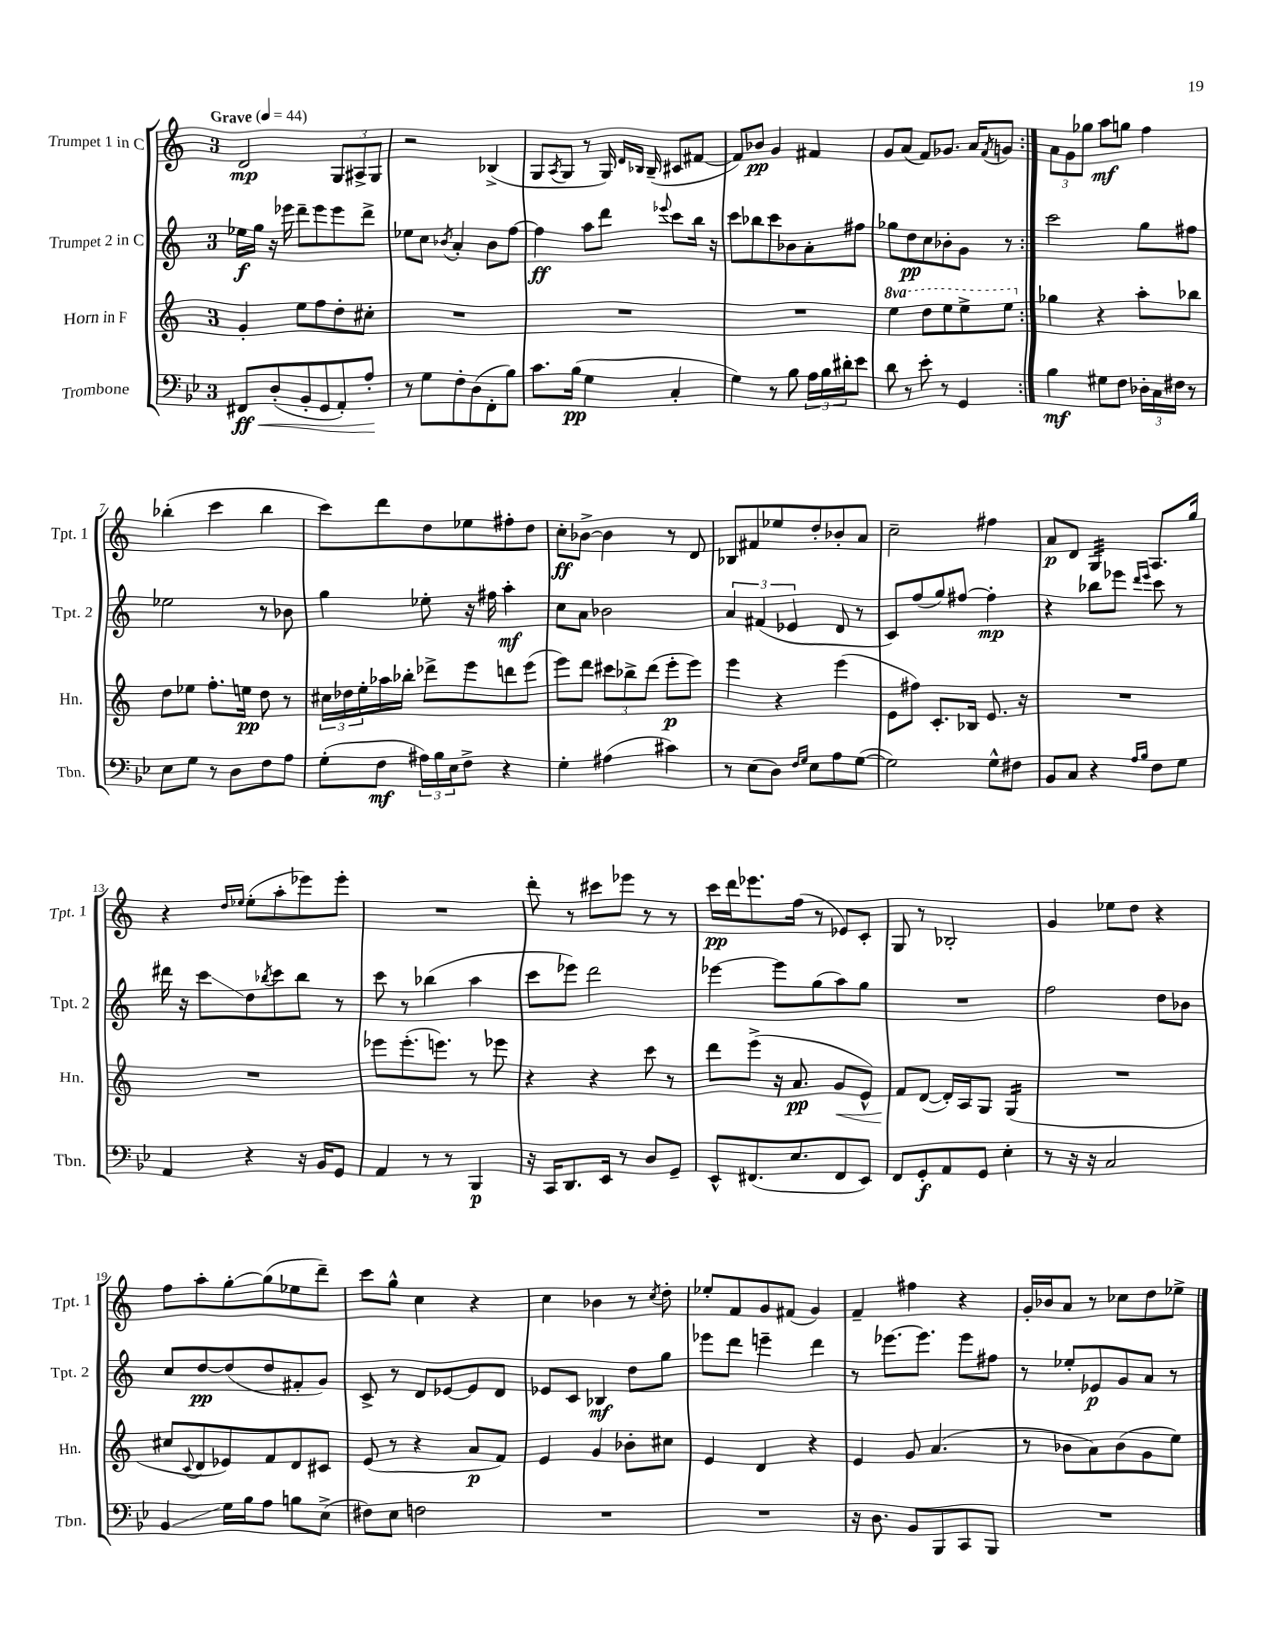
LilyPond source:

<<
\new StaffGroup <<
\new Staff = "s0" \with { instrumentName = "Trumpet 1 in C" shortInstrumentName = "Tpt. 1" } {
    \clef treble \key c \major \once \override Staff.TimeSignature.style = #'single-digit \time 3/4 \tempo "Grave" 4 = 44
    \repeat volta 2 { d'2\mp \tuplet 3/2 { g8 ais8-> g8 } |
    r2 bes4->( |
    g8 \acciaccatura { a8 } g8 r8 g16) \grace { d'16 bes16 } bes16--( cis'8 fis'8~ |
    fis'8) bes'8\pp g'4 fis'4 |
    g'8 a'8( f'8) ges'8. a'16 \acciaccatura { f'8 } g'8 | }
    \tuplet 3/2 { a'8 g'8 ges''8 } a''8\mf g''8 f''4 |
    bes''4-.( c'''4 bes''4 |
    c'''8) d'''8 d''8 ees''8 fis''8-. d''8 |
    c''8-.\ff bes'8~-> bes'4 r8 d'8 |
    bes8 fis'8 ees''8 d''8-. bes'8-. a'8 |
    c''2-- fis''4 |
    a'8\p d'8 g4:32 a8. g''16 |
    r4 \grace { d''16 ees''16 } ees''8-.( a''8-. ees'''8) ees'''8-. |
    R2. |
    d'''8-. r8 cis'''8 ees'''8 r8 r8 |
    c'''16\pp d'''16 ees'''8. f''16( r8 ees'8) c'8-. |
    g8 r8 bes2-. |
    g'4 ees''8 d''8 r4 |
    f''8 a''8-. g''8~-. g''8( ees''8 d'''8--) |
    c'''8 g''8-^ c''4 r4 |
    c''4 bes'4 r8 \acciaccatura { c''8 } d''8-. |
    ees''8-. f'8 g'8 fis'8( g'4) |
    f'4-- fis''4 r4 |
    g'16-. bes'16 a'8 r8 ces''8 d''8 ees''8-> \bar "|." |
}
\new Staff = "s1" \with { instrumentName = "Trumpet 2 in C" shortInstrumentName = "Tpt. 2" } {
    \clef treble \key c \major \once \override Staff.TimeSignature.style = #'single-digit \time 3/4
    \repeat volta 2 { ees''16\f g''16 r16 ees'''16 d'''8-- ees'''8 ees'''8 d'''8-> |
    ees''8 c''8 \acciaccatura { bes'8 } a'4-. bes'8 f''8~ |
    f''4\ff a''8 d'''8 \appoggiatura { ees'''8 } c'''8 b''16 r16 |
    c'''8 bes''8 c'''8 bes'8 a'8-. fis''8 |
    ges''8 d''8\pp c''8 bes'8-. g'8 r8 | }
    c'''2 g''8 fis''8 |
    ees''2 r8 bes'8 |
    g''4 ees''8-. r16 fis''16 a''4-.\mf |
    c''8 a'8 bes'2 |
    \tuplet 3/2 { a'4 fis'4( ees'4 } d'8 r8 |
    c'8) f''8( g''8) fis''8~ fis''4-.\mp |
    r4 bes''8 ees'''8 \grace { d'''16 ees'''16 } c'''8 r8 |
    dis'''16 r16 c'''8\glissando d''8 \acciaccatura { bes''8 } c'''8 bes''8 r8 |
    c'''8 r8 bes''4( a''4 |
    c'''8 ees'''8) d'''2 |
    ees'''4~ ees'''8 g''8( a''8) g''8 |
    R2. |
    f''2 d''8 bes'8 |
    c''8 d''8~\pp d''8( d''8 fis'8-. g'8) |
    c'8-> r8 d'8 ees'8~ ees'8 d'8 |
    ees'8 c'8 bes4\mf d''8 g''8 |
    ees'''8 d'''8 e'''4-- d'''4 |
    r8 ees'''8.~ ees'''8. ees'''8 fis''8 |
    r8 ees''8-. ees'8\p g'8 a'8 r8 \bar "|." |
}
\new Staff = "s2" \with { instrumentName = "Horn in F" shortInstrumentName = "Hn." } {
    \clef treble \key c \major \once \override Staff.TimeSignature.style = #'single-digit \time 3/4 \set Staff.ottavationMarkups = #ottavation-simple-ordinals
    \repeat volta 2 { g'4-. e''8 f''8 d''8-. cis''8-. |
    R2. |
    R2. |
    R2. |
    \ottava #1 e'''4 d'''8 e'''8 e'''8-> e'''8 \ottava #0 | }
    ges''4 r4 a''8-. bes''8 |
    d''8 ees''8 f''8.-. e''16\pp d''8 r8 |
    \tuplet 3/2 { cis''16 des''16 e''16-. } aes''16 bes''16-. des'''8-> e'''8 d'''8 e'''8( |
    e'''8) d'''8 \tuplet 3/2 { cis'''8 bes''8-> d'''8( } e'''8-.\p e'''8) |
    e'''4 r4 e'''4( |
    e'8 fis''8) c'8.-. bes16 e'8. r16 |
    R2. |
    R2. |
    ees'''8 ees'''8.-.( e'''8.) r8 ees'''8 |
    r4 r4 c'''8 r8 |
    d'''8 e'''8->( r16 a'8.\pp g'8\< e'8-^) |
    f'8\! d'8~( d'16-.) a16 g8 g4:16( |
    R2. |
    cis''8 \appoggiatura { c'8 } d'8 ees'8) f'8 d'8 cis'8 |
    e'8( r8 r4 a'8\p f'8) |
    e'4 g'4 bes'8-. cis''8 |
    e'4 d'4 r4 |
    e'4 g'8 a'4.( |
    r8 bes'8 a'8) bes'8( g'8 e''8) \bar "|." |
}
\new Staff = "s3" \with { instrumentName = "Trombone" shortInstrumentName = "Tbn." } {
    \clef bass \key bes \major \once \override Staff.TimeSignature.style = #'single-digit \time 3/4
    \repeat volta 2 { fis,8\ff\< d8-.( bes,8-. g,8 a,8-.) a8-.\! |
    r8 g8 f8-. d8( f,8-. bes8) |
    c'8. bes16\pp( g4 c4-. |
    g4) r8 bes8 \tuplet 3/2 { a16 bes16 dis'16-. } ees'8 |
    d'8 r8 ees'8-. r8 g,4 | }
    bes4\mf gis8 f8 \tuplet 3/2 { des16-. c16 fis16 } r8 |
    ees8 g8 r8 d8 f8 a8 |
    g8-.( f8\mf \tuplet 3/2 { ais16) bes16 ees16 } f8-> r4 |
    g4-. ais4( cis'4) |
    r8 ees8( d8) \grace { f16 g16 } ees8 a8 g8~( |
    g2) g8-^ fis8 |
    bes,8 c8 r4 \grace { a16 bes16 } f8 g8 |
    a,4 r4 r16 bes,16 g,8 |
    a,4 r8 r8 bes,,4\p |
    r16 c,16 d,8. ees,16 r8 d8 g,8-- |
    ees,8-^ fis,8.( ees8. fis,8 ees,8) |
    f,8 g,8-.\f a,8 g,8 ees4-. |
    r8 r16 r16 c2 |
    bes,4\glissando g16 bes16 a8 b8 ees8->( |
    fis8) ees8 f2 |
    R2. |
    R2. |
    r16 d8. bes,8 bes,,8 c,8 bes,,8 |
    R2. \bar "|." |
}
>>
>>
